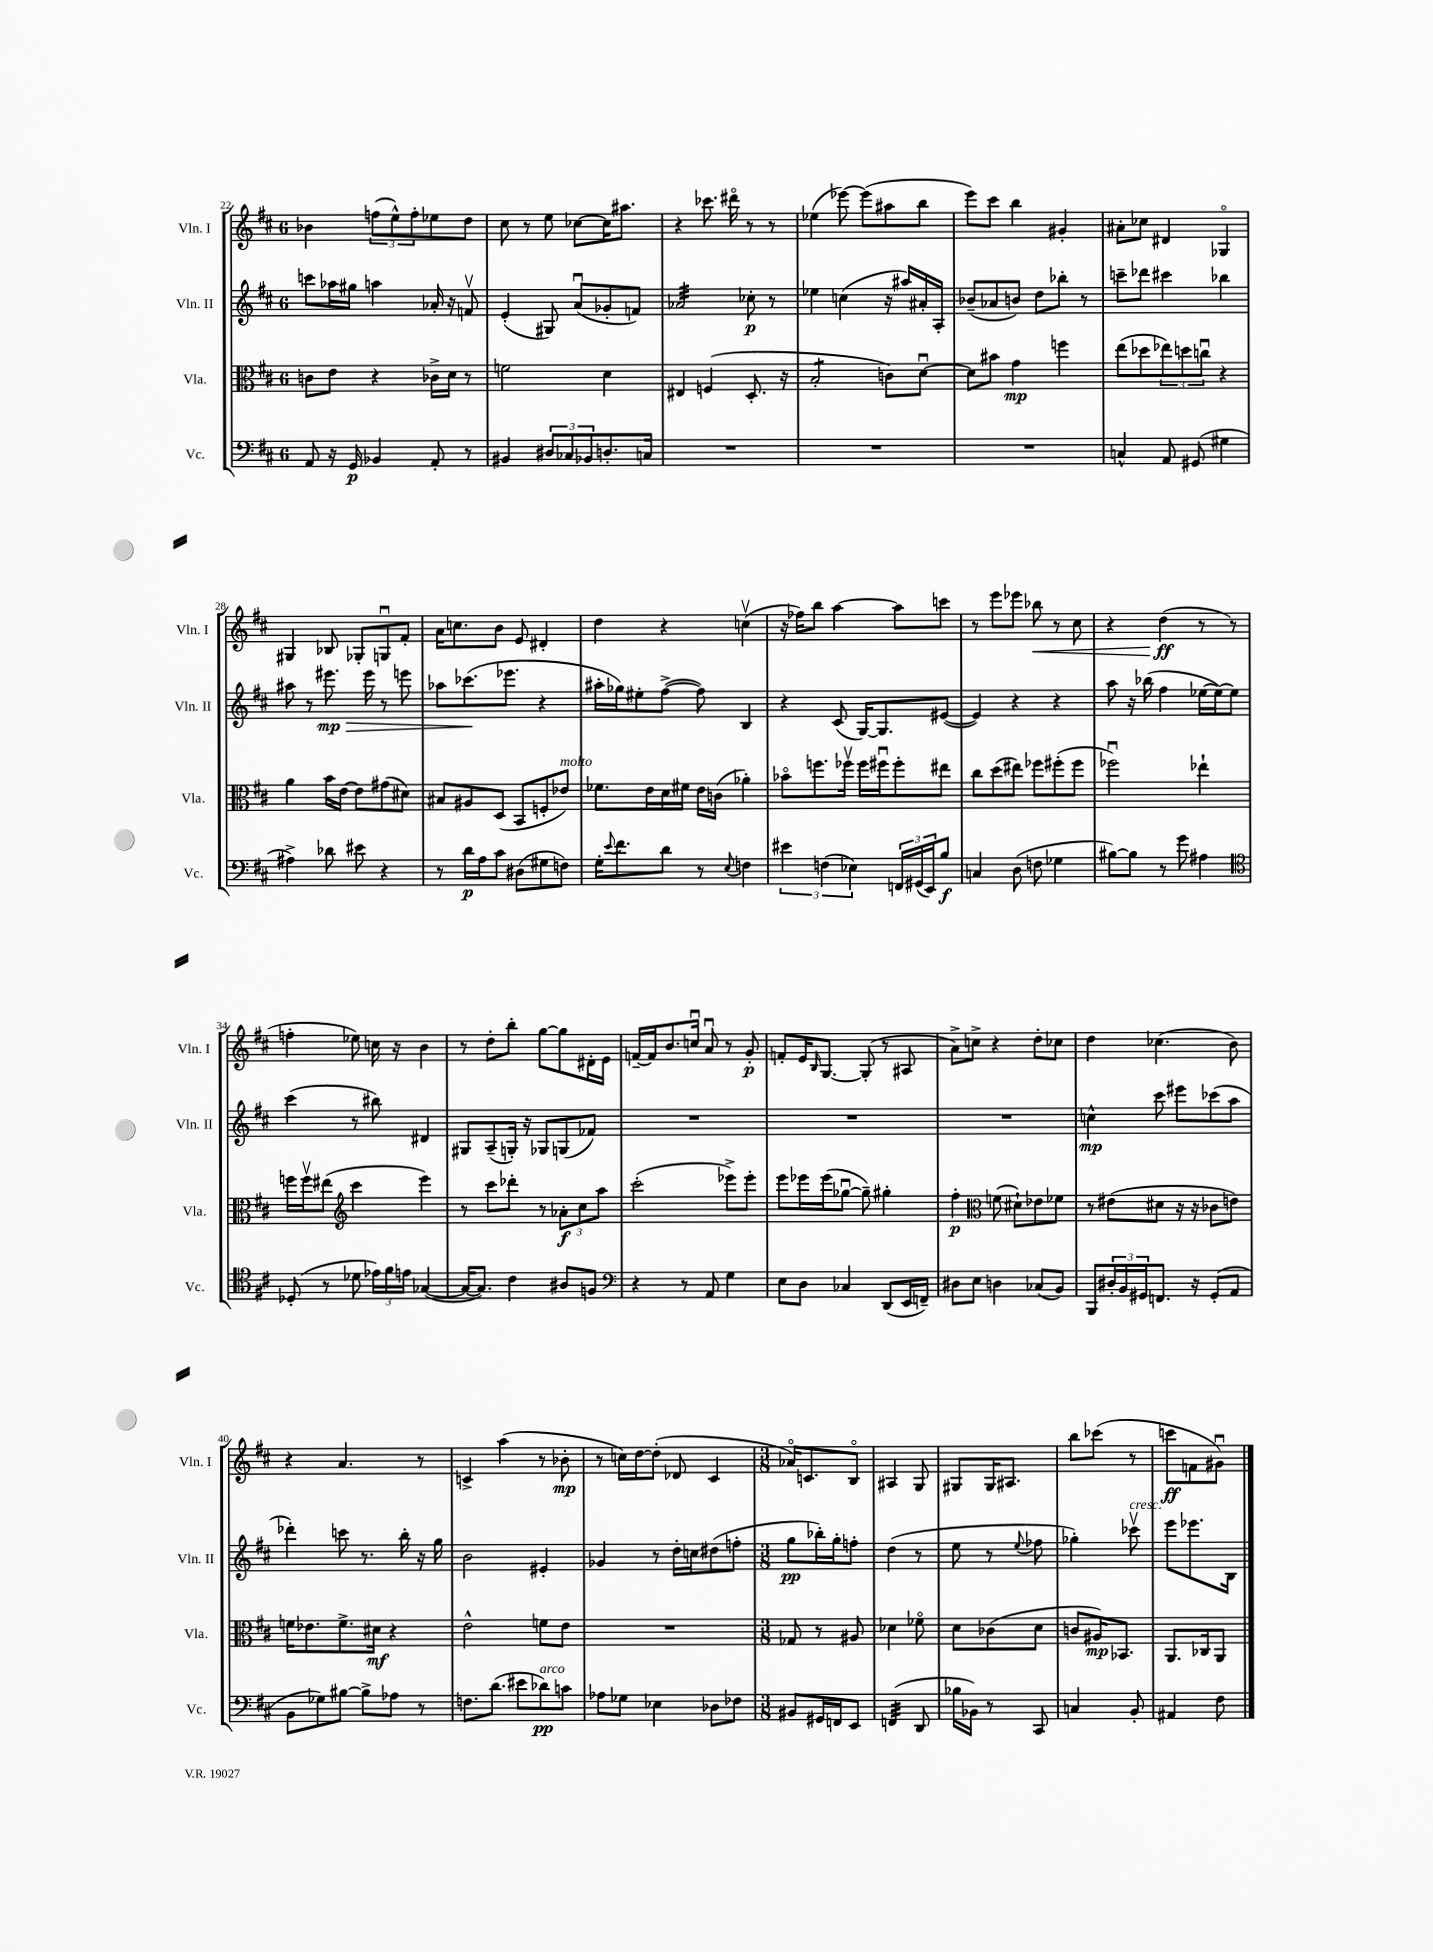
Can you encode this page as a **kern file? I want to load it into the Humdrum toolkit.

**kern	**kern	**kern	**kern
*staff4	*staff3	*staff2	*staff1
*clefF4	*clefC3	*clefG2	*clefG2
*k[f#c#]	*k[f#c#]	*k[f#c#]	*k[f#c#]
*M6/8	*M6/8	*M6/8	*M6/8
8AA	8c	8ccc	4b-
16r	8e	16aa-	.
16GG	.	16gg#	.
4BB-	4r	4aa	(12ff
.	.	.	12ee^^)
.	.	.	12ff'
8AA'	16c-^	16a-'	8ee-
.	16d	16r	.
8r	8r	8fv	8dd
=	=	=	=
4BB#	2f	(4e'	8cc#
.	.	.	8r
12D#	.	8G#)	8ee
12C-	.	.	.
.	.	(8au	[8cc-
12BB-	.	.	.
8.D'	4d	8g-'	16cc-]
.	.	.	8.aa#
.	.	8f)	.
16C	.	.	.
=	=	=	=
2.r	4E#	2a-	4r
.	(4F	.	8.ccc-
.	.	.	16ddd#o
.	8.D'	8cc-'	8r
.	.	8r	8r
.	16r	.	.
=	=	=	=
2.r	2B'	4ee-	(4ee-
.	.	(4cc	[8eee-)
.	.	.	(8eee-]
.	8c)	16r	8aa#
.	.	16aa#)	.
.	[8du	16a#'	8bb
.	.	16A'	.
=	=	=	=
2.r	8d]	(8b-~	8eee)
.	8b#	8a-	8ccc#
.	4g	8b)	4bb
.	.	8dd	.
.	4ff	8bb-'	4g#'
.	.	8r	.
=	=	=	=
4C^^	(8ee	8ccc~	8a#'
.	8dd-	8ddd-	8cc-
8AA	12ee-)	4ccc#	4d#
.	12dd	.	.
(8GG#	.	.	.
.	12ccu	.	.
4G#	4r	4bb-	4G-o
=	=	=	=
4A#^)	4a	8aa#	4G#
.	.	8r	.
8d-	16b	8.eee#	8B-
.	[16e	.	.
8e#	8e]	.	8G-'
.	.	16eee#	.
4r	(8g#	8r	8Gu
.	8d#)	8eee	8f#'
=	=	=	=
8r	8B#	8aa-	16a
.	.	.	8.cc
16d	8A#	(8.ccc-	.
16A	.	.	.
8c#	(8D	.	8b
.	.	8.eee-	.
(8D#	8BB	.	8e
8G#	8F'	4r	4d#'
8F)	8e-)	.	.
=	=	=	=
16G'	8.f-	16aa#'	4dd
8qqe	.	.	.
8.f#	.	16gg-)	.
.	.	8ee#'	.
.	16e	.	.
8d	16d	([8ff#^	4r
.	16f#	.	.
8r	16e	8ff#])	.
.	(16c	.	.
8qqE	.	.	.
4F	4a-')	4B	(4ccv
=	=	=	=
6e#	8b-o	4r	16r
.	.	.	16ff-)
.	8.ff	.	8bb
(6F	.	.	.
.	.	(8c#	[4aa
.	16ff-v	.	.
6E-)	.	.	.
.	16ff-	[16G)	.
.	16ff#u	8.G]	.
24FF	8ff#'	.	8aa]
(24GG#	.	.	.
24EE)	.	.	.
8B	8ee#	([8e#	8ccc
=	=	=	=
4C	8cc#	4e#])	8r
.	(8dd	.	8eee
(8D	8ee#)	4r	8eee-
8F	8ff-	.	8bb-
4G-	(8ff#'	4r	8r
.	8ff#	.	8cc#
=	=	=	=
[8B#)	2ff-u)	8aa	4r
8B#]	.	16r	.
.	.	(16bb-	.
8r	.	4ff#	(4dd
8g	.	.	.
4A#	4ee-`	[16ee-	8r
.	.	16ee-_)	.
.	.	8ee-]	8r
=	=	=	=
*clefC4	*	*	*
(8D-'	16ff	(4ccc#	4ff'
.	16ffv	.	.
8r	(8ee#	.	.
*	*clefG2	*	*
8d-	4ccc#	8r	8ee-)
24e-)	.	8bb#)	16cc
24f#	.	.	.
.	.	.	16r
24e	.	.	.
([4G-	4eee)	4d#	4b
=	=	=	=
16G-_	8r	8G#	8r
8.G-])	.	.	.
.	8ccc#	(8A~	8dd'
4c#	8ddd-'	16G')	8bb'
.	.	16r	.
.	8r	8G-	[8gg
8A#	12a-'	(8G	8gg]
.	12cc#	.	.
8F	.	8f-)	16d#'
.	12aa	.	.
.	.	.	16e
=	=	=	=
*clefF4	*	*	*
4r	(2ccc#'	2.r	[16f~
.	.	.	16f]
.	.	.	8.b
8r	.	.	.
.	.	.	16ccu
8AA	.	.	8au
4G	8eee-^)	.	8r
.	8eee-'	.	8g'
=	=	=	=
8E	8eee	2.r	8f'
8D	16eee-	.	16e
.	.	.	16qqB
.	(16eee-	.	[8.G
4C-	[8gg-u	.	.
.	8gg-~])	.	(8G']
(8DD	4gg#'	.	8r
16EE	.	.	8A#
16FF~)	.	.	.
=	=	=	=
8D#	4ff#'	2.r	8a^)
8E	.	.	8cc^
*	*clefC3	*	*
4D	(8f	.	4r
.	8d#`)	.	.
(8C-	8e-	.	8dd'
8BB)	8f-	.	8cc-
=	=	=	=
8BBB	8r	4cc^^	4dd
24D#'	(8e#	.	.
24BB	.	.	.
24GG#	.	.	.
8.FF	8d#	8ccc#	(4.cc-
.	16r	8eee#	.
16r	16r	.	.
(8GG#'	8c-	(8ccc-	.
8AA	8e)	8aa	8b)
=	=	=	=
8BB	16f	4ddd-')	4r
.	8.e-	.	.
8G-)	.	.	.
[8B#	8.f^	8ccc	4.a
8B#^]	.	8.r	.
.	16d#	.	.
8A-	4r	.	.
.	.	16bb'	.
8r	.	16r	8r
.	.	16gg	.
=	=	=	=
8.F	2e^^	2b	4c^
(8.d	.	.	.
.	.	.	(4aa
8e#	.	.	.
8d-)	8f	4e#'	8r
8c	8e	.	8b-'
=	=	=	=
8A-	2.r	4g-	8r
8G-	.	.	16cc)
.	.	.	[16dd
4E-	.	8r	(8dd']
.	.	16dd'	8d-
.	.	16cc	.
8D-	.	(8dd#	4c#
8F-	.	8ff'	.
=	=	=	=
*M3/8	*M3/8	*M3/8	*M3/8
8BB#	8G-	8gg	16a-o)
.	.	.	8.c
16GG#	8r	16bb-')	.
16FF	.	16gg'	.
8EE	8A#	8ff'	8Bo
=	=	=	=
(4FF	4d-	(4dd	4A#
8DD	8f-o	8r	8G
=	=	=	=
16B-	8d	8ee	8G#
16BB-)	.	.	.
8r	(8c-	8r	16G#
.	.	.	8.A#
.	.	8qqee	.
8CC#	8d	8ff-	.
=	=	=	=
4C	8c	4gg-')	8bb
.	16A#)	.	(8ccc-
.	8.BB-	.	.
8BB'	.	8ccc-v	8r
=	=	=	=
4AA#	8.AA	8eee	8ccc
.	.	8.eee-	8f
.	16C-	.	.
8F#	8AA	.	8g#u)
.	.	16B	.
==	==	==	==
*-	*-	*-	*-
